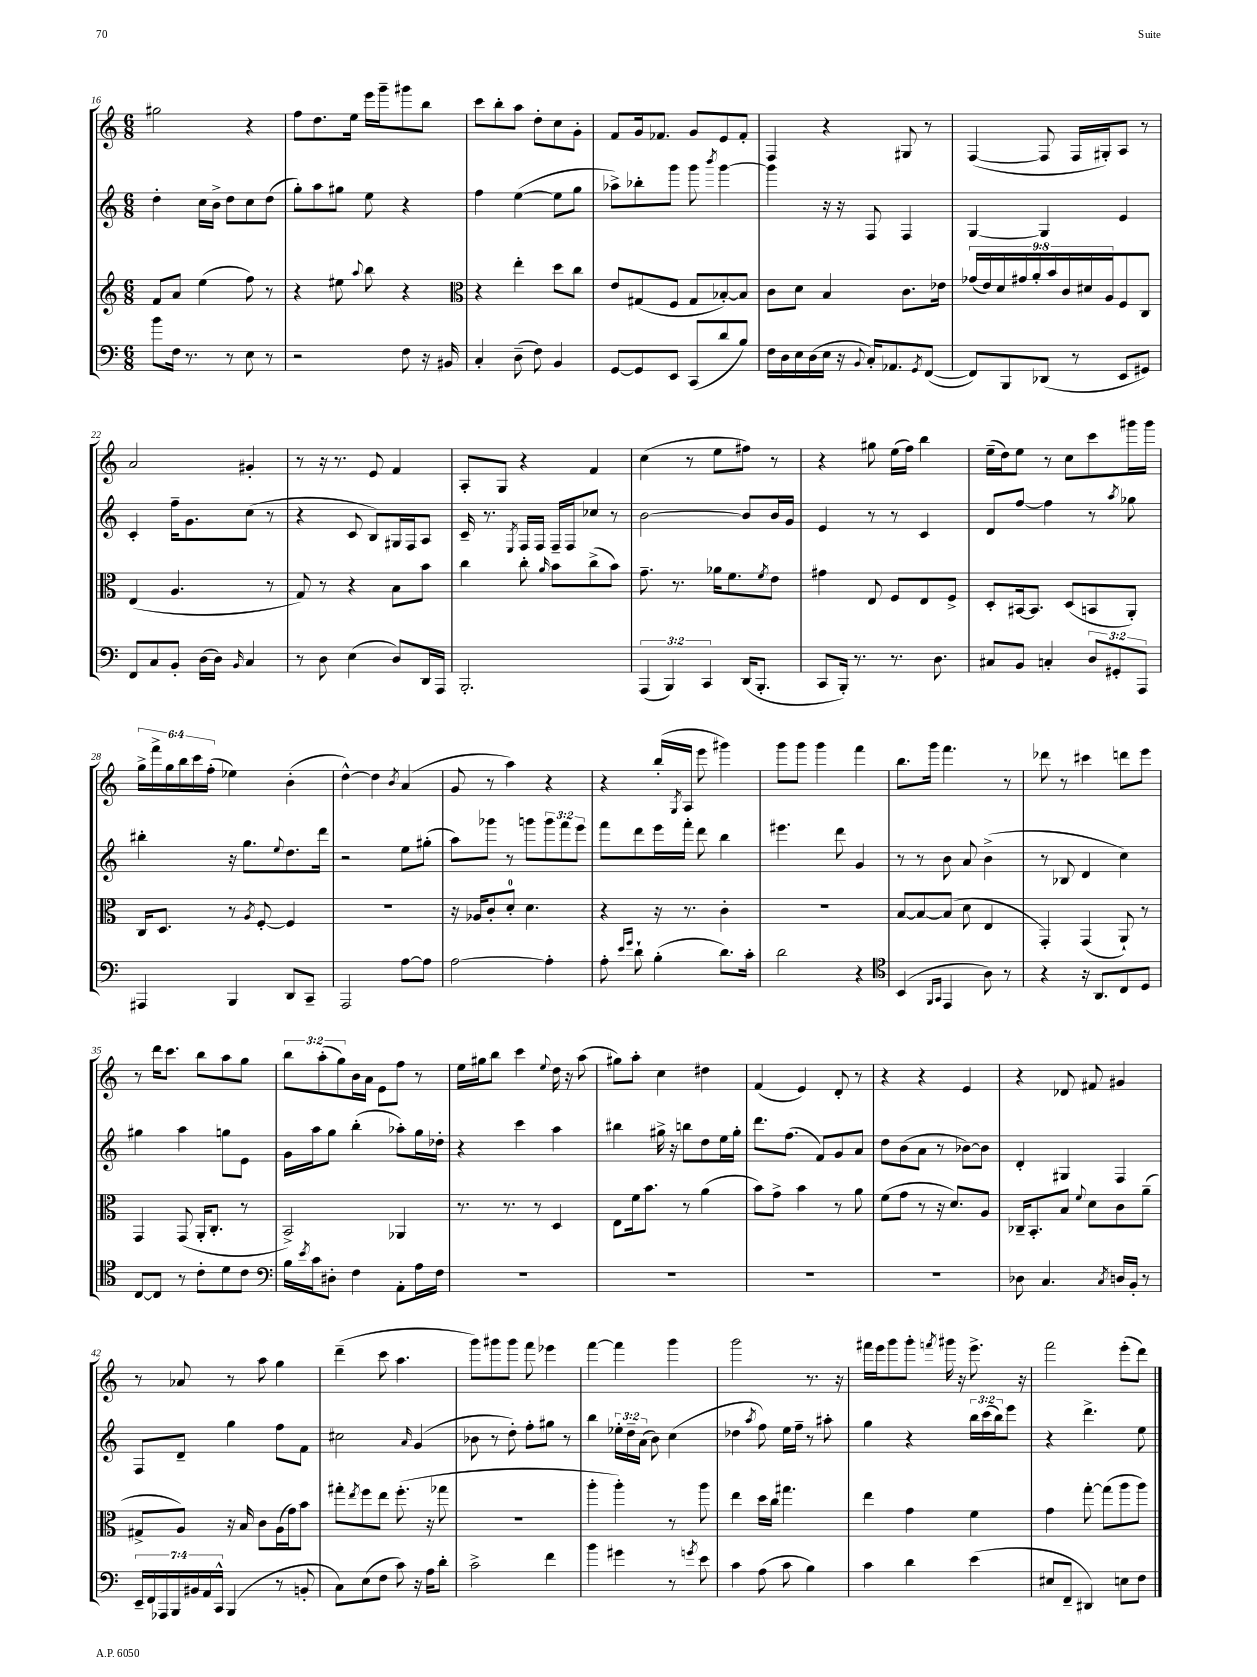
<<
\new StaffGroup <<
\new Staff = "s0" {
    \clef treble \key c \major \numericTimeSignature \time 6/8 \override Staff.TupletNumber.text = #tuplet-number::calc-fraction-text
    gis''2 r4 |
    f''8 d''8. e''16 e'''16 g'''16-- gis'''8 b''8 |
    c'''8 b''8-. a''8 d''8-. c''8 g'8-. |
    f'8 g'16 fes'8. g'8 e'8 fes'8-. |
    f4 r4 gis8 r8 |
    f4~( f8 f16 gis16-.) a8 r8 |
    a'2 gis'4-. |
    r8 r16 r8. e'8 f'4 |
    a8-. g8 r4 f'4 |
    c''4( r8 e''8 fis''8) r8 |
    r4 gis''8 e''16( f''16) b''4 |
    e''16--( d''16) e''8 r8 c''8 c'''8 gis'''16 gis'''16 |
    \tuplet 6/4 { g''16-> f'''16-> g''16 b''16 c'''16 f''16-.( } ees''4) b'4-.( |
    d''4~-^) d''4 \acciaccatura { b'8 } a'4( |
    g'8 r8 a''4) r4 |
    r4 b''16-.( \acciaccatura { g8 } a16 e'''8 gis'''4) |
    g'''8 g'''8 g'''4 f'''4 |
    b''8. g'''16 f'''4. r8 |
    des'''8 r8 cis'''4 d'''8 e'''8 |
    r8 d'''16 c'''8. b''8 a''8 g''8 |
    \tuplet 3/2 { b''8 a''8-.( g''8) } b'16 a'16 e'8 f''8 r8 |
    e''16 gis''16 b''8 c'''4 \appoggiatura { e''8 } d''16 r16 a''8( |
    gis''8) a''8-. c''4 dis''4 |
    f'4( e'4) d'8-. r8 |
    r4 r4 e'4 |
    r4 des'8 fis'8 gis'4 |
    r8 aes'8 r8 a''8 g''4 |
    d'''4--( c'''8 a''4. |
    g'''8) gis'''8 gis'''8 f'''8 ees'''4 |
    f'''4~ f'''4 g'''4 |
    g'''2 r8. r16 |
    fis'''16 e'''16 g'''8 g'''8-. \acciaccatura { f'''8 } gis'''16 r16 e'''8.-> r16 |
    f'''2 e'''8-.( d'''8) \bar "|." |
}
\new Staff = "s1" {
    \clef treble \key c \major \numericTimeSignature \time 6/8 \override Staff.TupletNumber.text = #tuplet-number::calc-fraction-text
    d''4-. c''16 b'16-> d''8 c''8 d''8( |
    g''8-.) a''8 gis''8 e''8 r4 |
    f''4 e''4~( e''8 g''8 |
    aes''8->) bes''8-. g'''8 g'''8 \acciaccatura { b'''8 } g'''4~ |
    g'''4 r16 r16 f8 f4 |
    g4~ g4 e'4 |
    c'4-. f''16-- g'8. c''8( r8 |
    r4 c'8 b8) gis16 f16 a8 |
    c'16-- r8. \acciaccatura { e8 } f16 f16 f16-- f16 ces''8 r8 |
    b'2~ b'8 b'16 g'16 |
    e'4 r8 r8 c'4 |
    d'8 f''8~ f''4 r8 \acciaccatura { a''8 } ges''8 |
    bis''4-. r16 g''8. \appoggiatura { e''8 } d''8. d'''16 |
    r2 e''8 gis''8-.( |
    a''8) ges'''8 r8 g'''8 \tuplet 3/2 { g'''8 f'''8 e'''8 } |
    f'''8 d'''8 e'''16 f'''16-. d'''8 b''4 |
    eis'''4. d'''8 g'4 |
    r8 r8 b'8 a'8 b'4->( |
    r8 bes8 d'4 c''4) |
    gis''4 a''4 g''8 e'8 |
    g'16 a''16 g''8 b''4-.( aes''8-.) g''16 des''16-. |
    r4 c'''4 a''4 |
    bis''4 gis''16-> r16 b''8 d''8 e''16 gis''16-. |
    d'''8. f''8.( f'8) g'8 a'8 |
    d''8 b'8( a'8 r8 bes'8~) bes'8 |
    d'4-. gis4 f4 |
    f8 d'8-- g''4 f''8 f'8 |
    cis''2 \grace { a'16 } g'4( |
    bes'8 r8 d''8-.) f''8-. gis''8 r8 |
    b''4 \tuplet 3/2 { ees''16-. d''16-- a'16( } b'8) c''4( |
    des''4 \acciaccatura { a''8 } f''8) e''16 f''16-- r8 ais''8-. |
    g''4 r4 \tuplet 3/2 { b''16 c'''16( b''16) } e'''8 |
    r4 d'''4.-> e''8 \bar "|." |
}
\new Staff = "s2" {
    \clef treble \key c \major \numericTimeSignature \time 6/8 \override Staff.TupletNumber.text = #tuplet-number::calc-fraction-text
    f'8 a'8 e''4( f''8) r8 |
    r4 eis''8 \appoggiatura { a''8 } b''8 r4 |
    \clef alto r4 e''4-. d''8 c''8 |
    e'8 gis8( f8 gis8 bes8~-.) bes8 |
    c'8 d'8 b4 c'8. ees'16 |
    \tuplet 9/8 { ges'16( e'16) d'16 gis'16 a'16-. b'16 c'16 dis'16 a16 } f8 c8 |
    e4( a4. r8 |
    g8) r8 r4 b8 b'8 |
    c''4 c''8-. \grace { a'16 } b'8 c''8->( b'8) |
    g'8.-- r8. aes'16 f'8. \acciaccatura { f'8 } e'8 |
    gis'4 e8 f8 e8 f8-> |
    d8-. bis,16~ bis,8. d8( b,8 a,8-.) |
    c16 d8. r8 \acciaccatura { a8 } f8~-. f4 |
    R2. |
    r16 aes16 c'8-. d'8-0-. d'4. |
    r4 r16 r8. c'4-. |
    R2. |
    b8~ b8~ b8( d'8 e4 |
    g,4-.) g,4( a,8-!) r8 |
    g,4 g,8( a,16-. c8.-. r8 |
    b,2->) aes,4 |
    r8. r8. r8 d4 |
    e8 f'16 b'8. r8 a'4( |
    b'8) g'8-> b'4 r8 a'8 |
    f'8( g'8 r8 r16 d'8.) a8 |
    ces16-- b,8.-. b8 \appoggiatura { f'8 } d'8 c'8 a'8--( |
    gis8-> a8) r16 b16 c'8 a16( g'16) b'8 |
    gis''8-. \acciaccatura { e''8 } f''8 e''8 f''8.-.( r16 ges''8 |
    R2. |
    a''4-. a''4-.) r8 a''8 |
    e''4 d''16 c''16 gis''4. |
    e''4 g'4 f'4 |
    g'4 g''8~-. g''8( a''8 a''8) \bar "|." |
}
\new Staff = "s3" {
    \clef bass \key c \major \numericTimeSignature \time 6/8 \override Staff.TupletNumber.text = #tuplet-number::calc-fraction-text
    b'8 f16 r8. r8 e8 r8 |
    r2 f8 r16 bis,16 |
    c4-. d8--( f8) b,4 |
    g,8~ g,8 e,8 c,8( d'8 b8) |
    f16 d16 e16 d16( e16 r16 \appoggiatura { b,8 } c16-.) aes,8. \acciaccatura { g,8 } f,8~( |
    f,8) b,,8 des,8( r8 e,8 gis,8) |
    f,8 c8 b,8-. d16( d16) \grace { b,16 } c4 |
    r8 d8 e4( d8) d,16 a,,16 |
    b,,2.-. |
    \tuplet 3/2 { a,,4( b,,4) c,4 } d,16( b,,8.-. |
    c,8 b,,16-.) r8. r8. d8. |
    cis8 b,8 c4-. \tuplet 3/2 { d8 gis,8-. a,,8 } |
    ais,,4 b,,4 d,8 c,8-- |
    a,,2 a8~ a8 |
    a2~ a4-. |
    a8-. \grace { e'16 g'16 } d'8-! b4-.( d'8.) c'16-. |
    d'2 r4 |
    \clef tenor b,4( \grace { f,16 g,16 } e,4 a8) r8 |
    r4 r16 a,8. c8 d8 |
    c8~ c8 r8 c'8-. d'8 c'8 |
    \clef bass b16 \acciaccatura { e'8 } c'16 dis8-. f4 a,8-. a16 f16 |
    R2. |
    R2. |
    R2. |
    R2. |
    des8 c4. \acciaccatura { c8 } d16 b,16-. r8 |
    \tuplet 7/4 { e,16-- f,16 aes,,16 b,,16 bis,16 a,16 c,16-^ } b,,4( r8 b,8-. |
    c8) e8( f8 c'8) r16 a16 d'8-. |
    c'2-> f'4 |
    b'4 gis'4 r8 \acciaccatura { g'8 } e'8 |
    c'4 a8( c'8 b4) |
    c'4 d'4 e'4( |
    eis8 f,8-- dis,4) e8 f8 \bar "|." |
}
>>
>>
\layout { \context { \Score currentBarNumber = #16 } }
